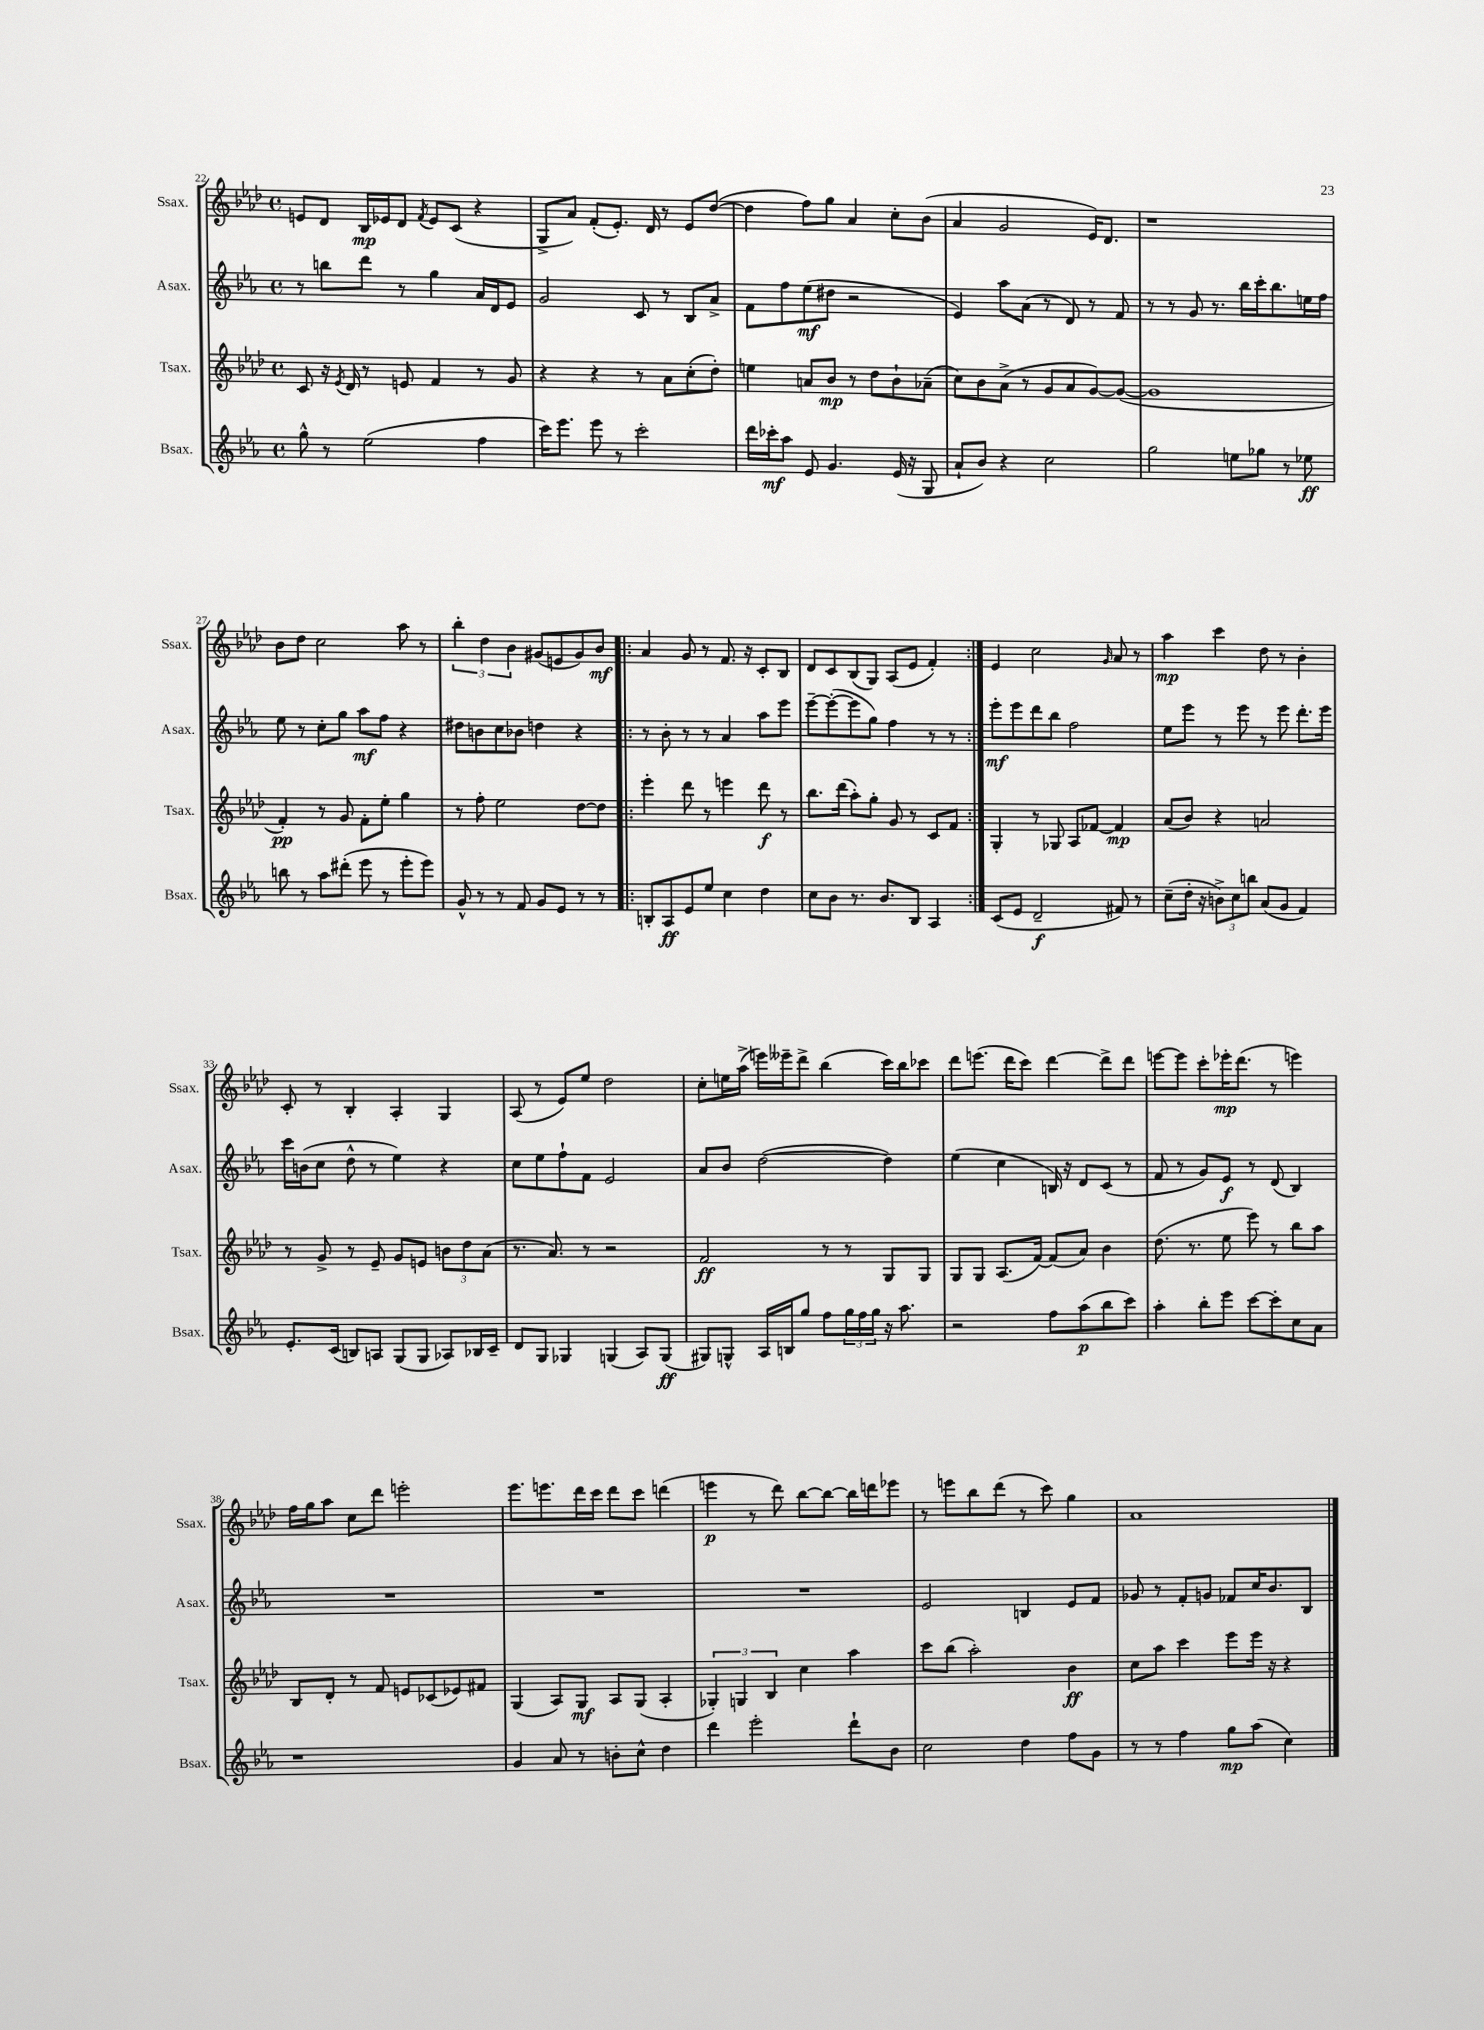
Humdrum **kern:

**kern	**dynam	**kern	**dynam	**kern	**dynam	**kern	**dynam
*part4	*part4	*part3	*part3	*part2	*part2	*part1	*part1
*staff4	*staff4	*staff3	*staff3	*staff2	*staff2	*staff1	*staff1
*I"Bsax.	*	*I"Tsax.	*	*I"Asax.	*	*I"Ssax.	*
*I'Bsax.	*	*I'Tsax.	*	*I'Asax.	*	*I'Ssax.	*
*clefG2	*	*clefG2	*	*clefG2	*	*clefG2	*
*k[b-e-a-]	*	*k[b-e-a-d-]	*	*k[b-e-a-]	*	*k[b-e-a-d-]	*
*M4/4	*	*M4/4	*	*M4/4	*	*M4/4	*
*met(c)	*	*met(c)	*	*met(c)	*	*met(c)	*
=22	=22	=22	=22	=22	=22	=22	=22
8gg^^\	.	8c/	.	8r	.	8en/L	.
8r	.	16r	.	8bbn\L	.	8d-/J	.
.	.	8qe-/	.	.	.	.	.
.	.	16d-/	.	.	.	.	.
(2ee-\	.	8r	.	8ddd\J	.	16B-/LL	mp
.	.	.	.	.	.	16e-X/J	.
.	.	8en/	.	8r	.	8d-/J	.
.	.	.	.	.	.	8qf/	.
.	.	4f/	.	4gg\	.	8e-/L	.
.	.	.	.	.	.	(8c/J	.
4ff\	.	8r	.	16a-/LL	.	4r	.
.	.	.	.	16d/J	.	.	.
.	.	8g/	.	8e-/J	.	.	.
=23	=23	=23	=23	=23	=23	=23	=23
16ccc\KL)	.	4r	.	2g/	.	8G^/L	.
8.eee-\J	.	.	.	.	.	.	.
.	.	.	.	.	.	8a-/J)	.
8eee-\	.	4r	.	.	.	(8f'/L	.
8r	.	.	.	.	.	8.e-'/J)	.
2ccc'\	.	8r	.	8c/	.	.	.
.	.	.	.	.	.	16d-/	.
.	.	8a-\L	.	8r	.	8r	.
.	.	(8cc'\	.	8B-/L	.	8e-/L	.
.	.	8dd-'\J)	.	8a-^/J	.	([8dd-/J	.
=24	=24	=24	=24	=24	=24	=24	=24
16ddd\LL	.	4een\	.	8f\L	.	4dd-\]	.
16ccc-X'\J	mf	.	.	.	.	.	.
8aa-\J	.	.	.	8ff\	.	.	.
8e-/	.	8an/L	.	(8ee-\	mf	8ff\L)	.
4.g/	.	8b-/J	mp	8dd#X\J	.	8gg\J	.
.	.	8r	.	2r	.	4a-/	.
.	.	8dd-\L	.	.	.	.	.
(16e-/	.	8b-`\	.	.	.	8cc'\L	.
16r	.	.	.	.	.	.	.
8G/	.	(8a-X~\J	.	.	.	(8b-\J	.
=25	=25	=25	=25	=25	=25	=25	=25
8a-`/L	.	8cc\L)	.	4e-/)	.	4a-/	.
8b-/J)	.	8b-\	.	.	.	.	.
4r	.	(8a-^\J	.	8aa-\L	.	2g/	.
.	.	8r	.	(8a-\J	.	.	.
2cc\	.	8g/L	.	8r	.	.	.
.	.	8a-/	.	8d/)	.	.	.
.	.	[8g/)	.	8r	.	16e-/KL)	.
.	.	.	.	.	.	8.d-/J	.
.	.	(8g/J_	.	8f/	.	.	.
=26	=26	=26	=26	=26	=26	=26	=26
2gg\	.	1g]	.	8r	.	1r	.
.	.	.	.	8r	.	.	.
.	.	.	.	8g/	.	.	.
.	.	.	.	8.r	.	.	.
8een\L	.	.	.	.	.	.	.
.	.	.	.	16bb-\LL	.	.	.
8gg-X\J	.	.	.	16ccc'\J	.	.	.
.	.	.	.	8.bb-\	.	.	.
8r	.	.	.	.	.	.	.
8ee-X\	ff	.	.	16een\L	.	.	.
.	.	.	.	16ff\JJ	.	.	.
!!LO:LB:g=z
=27	=27	=27	=27	=27	=27	=27	=27
8bbn\	.	4f'/)	pp	8ee-\	.	8b-\L	.
8r	.	.	.	8r	.	8dd-\J	.
8aa-\L	.	8r	.	8cc'\L	.	2cc\	.
(8ddd#X'\J	.	8g/	.	8gg\J	.	.	.
8eee-\	.	8f'\L	.	8aa-\L	mf	.	.
8r	.	8ee-'\J	.	8ff\J	.	.	.
8eee-'\L	.	4gg\	.	4r	.	8aa-\	.
8eee-\J)	.	.	.	.	.	8r	.
=28	=28	=28	=28	=28	=28	=28	=28
8g^^/	.	8r	.	8dd#X\L	.	6bb-'\	.
8r	.	8ff'\	.	8bn\	.	.	.
.	.	.	.	.	.	6dd-\	.
8r	.	2ee-\	.	8cc\	.	.	.
.	.	.	.	.	.	6b-\	.
8f/	.	.	.	8b-X\J	.	.	.
8g/L	.	.	.	4ddn\	.	(8g#X/L	.
8e-/J	.	.	.	.	.	8en/	.
8r	.	[8dd-\L	.	4r	.	8g#/)	.
8r	.	8dd-\J]	.	.	.	8b-/J	mf
=29!|:	=29!|:	=29!|:	=29!|:	=29!|:	=29!|:	=29!|:	=29!|:
8Bn'/L	.	4eee-'\	.	8r	.	4a-/	.
8A-/	ff	.	.	8b-'\	.	.	.
8e-/	.	8ddd-\	.	8r	.	8g/	.
8ee-/J	.	8r	.	8r	.	8r	.
4cc\	.	4eeen\	.	4a-/	.	8.f/	.
.	.	.	.	.	.	16r	.
4dd\	.	8ddd-\	f	8aa-\L	.	8c'/L	.
.	.	8r	.	8eee-\J	.	8B-/J	.
=30	=30	=30	=30	=30	=30	=30	=30
8cc\L	.	8.bb-\L	.	[8eee-~\L	.	8d-/L	.
8b-\J	.	.	.	(8eee-'\_	.	8c/	.
.	.	(16ddd-\Jk	.	.	.	.	.
8.r	.	8aa-'\L)	.	8eee-\]	.	(8B-/	.
.	.	8gg'\J	.	8gg\J)	.	8G/J)	.
8.b-/L	.	.	.	.	.	.	.
.	.	8g/	.	4ff\	.	(8A-/L	.
8B-/J	.	8r	.	.	.	8e-/J	.
4A-/	.	8c/L	.	8r	.	4f'/)	.
.	.	8f/J	.	8r	.	.	.
=31:|!	=31:|!	=31:|!	=31:|!	=31:|!	=31:|!	=31:|!	=31:|!
(8c/L	.	4G'/	.	8eee-'\L	mf	4e-/	.
8e-/J	.	.	.	8eee-\	.	.	.
2d~/	f	8r	.	8ddd\	.	2cc\	.
.	.	8G-X/	.	8bb-\J	.	.	.
.	.	8A-/L	.	2ff\	.	.	.
.	.	[8f-X/J	.	.	.	.	.
.	.	.	.	.	.	16qqg/	.
8f#X/)	.	4f-/]	mp	.	.	8a-/	.
8r	.	.	.	.	.	8r	.
=32	=32	=32	=32	=32	=32	=32	=32
(8cc~\L	.	(8a-/L	.	8ee-\L	.	4aa-\	mp
16dd'\Jk	.	8b-/J)	.	8eee-\J	.	.	.
16r	.	.	.	.	.	.	.
12bn^\L)	.	4r	.	8r	.	4ccc\	.
12cc\	.	.	.	.	.	.	.
.	.	.	.	8eee-\	.	.	.
12bbn\J	.	.	.	.	.	.	.
(8a-/L	.	2an/	.	8r	.	8dd-\	.
8g/J	.	.	.	8eee-\	.	8r	.
4f/)	.	.	.	8.ddd'\L	.	4b-'\	.
.	.	.	.	16eee-\Jk	.	.	.
!!LO:LB:g=z
=33	=33	=33	=33	=33	=33	=33	=33
8.e-'/L	.	8r	.	16ccc\LL	.	8c'/	.
.	.	.	.	(16bn\J	.	.	.
.	.	8g^/	.	8cc\J	.	8r	.
(16c/Jk	.	.	.	.	.	.	.
8Bn/L)	.	8r	.	8dd^^\	.	4B-'/	.
8An/J	.	8e-~/	.	8r	.	.	.
(8G/L	.	8g/L	.	4ee-\)	.	4A-'/	.
8G/J	.	8en/J	.	.	.	.	.
8A-X/L)	.	12bn\L	.	4r	.	4G/	.
.	.	12dd-\	.	.	.	.	.
16B-X/L	.	.	.	.	.	.	.
.	.	(12a-\J	.	.	.	.	.
16c~/JJ	.	.	.	.	.	.	.
=34	=34	=34	=34	=34	=34	=34	=34
8d/L	.	8.r	.	8cc\L	.	(8A-/	.
8G/J	.	.	.	8ee-\	.	8r	.
.	.	8.a-/)	.	.	.	.	.
4G-X/	.	.	.	8ff`\	.	8e-/L)	.
.	.	8r	.	8f\J	.	8ee-/J	.
(4Gn/	.	2r	.	2e-/	.	2dd-\	.
8A-/L)	.	.	.	.	.	.	.
(8G/J	ff	.	.	.	.	.	.
=35	=35	=35	=35	=35	=35	=35	=35
8G#X/L)	.	2f/	ff	8a-/L	.	8cc'\L	.
8Gn^^/J	.	.	.	8b-/J	.	16een\L	.
.	.	.	.	.	.	(16aa-^\JJ	.
16A-/LL	.	.	.	([2dd\	.	16eeen\LL)	.
16Bn/J	.	.	.	.	.	16eee--X~\J	.
8gg/J	.	.	.	.	.	8ddd-^\J	.
8ff\L	.	8r	.	.	.	(4bb-\	.
24gg\L	.	8r	.	.	.	.	.
24ff\	.	.	.	.	.	.	.
24gg\JJ	.	.	.	.	.	.	.
16r	.	8G/L	.	4dd\])	.	16ccc\LL)	.
8.aa-\	.	.	.	.	.	16bb-\J	.
.	.	8G/J	.	.	.	8ccc-X\J	.
=36	=36	=36	=36	=36	=36	=36	=36
2r	.	8G/L	.	(4ee-\	.	8ddd-\L	.
.	.	8G/J	.	.	.	(8.eeen\J	.
.	.	(8.A-/L	.	4cc\	.	.	.
.	.	.	.	.	.	16ddd-\KL	.
.	.	.	.	.	.	8ccc\J)	.
.	.	[16f/Jk)	.	.	.	.	.
8ff\L	.	(8f/L]	.	16Bn/)	.	[4ddd-\	.
.	.	.	.	16r	.	.	.
(8aa-\	p	8a-/J)	.	8d/L	.	.	.
8bb-\	.	4b-\	.	(8c/J	.	8ddd-^\L]	.
8ccc\J)	.	.	.	8r	.	8ddd-\J	.
=37	=37	=37	=37	=37	=37	=37	=37
4aa-'\	.	(8.dd-\	.	8f/	.	[8eeen\L	.
.	.	.	.	8r	.	8eee\J]	.
.	.	8.r	.	.	.	.	.
8bb-'\L	.	.	.	8g/L)	.	8ccc'\L	.
8eee-\J	.	8ee-\	.	8e-/J	f	16eee-X'\K	mp
.	.	.	.	.	.	(8.ddd-\J	.
[8ccc\L	.	8eee-\)	.	8r	.	.	.
8ccc'\]	.	8r	.	(8d/	.	8r	.
8cc\	.	8bb-\L	.	4B-/)	.	4eeen\)	.
8a-\J	.	8aa-\J	.	.	.	.	.
!!LO:LB:g=z
=38	=38	=38	=38	=38	=38	=38	=38
1r	.	8B-/L	.	1r	.	16ff\LL	.
.	.	.	.	.	.	16gg\J	.
.	.	8d-'/J	.	.	.	8aa-\J	.
.	.	8r	.	.	.	8cc\L	.
.	.	8f/	.	.	.	8ddd-\J	.
.	.	8en/L	.	.	.	2eeen'\	.
.	.	(8c-X/	.	.	.	.	.
.	.	8e-X/)	.	.	.	.	.
.	.	8f#X/J	.	.	.	.	.
=39	=39	=39	=39	=39	=39	=39	=39
4g/	.	(4G/	.	1r	.	8.eee-\L	.
.	.	.	.	.	.	8.eeen\	.
8a-/	.	8A-/L)	.	.	.	.	.
8r	.	8G/J	mf	.	.	16ddd-\L	.
.	.	.	.	.	.	16ccc\JJ	.
8bn'\L	.	8A-/L	.	.	.	8ddd-\L	.
8cc^^\J	.	(8G/J	.	.	.	8ccc\J	.
4dd\	.	4A-'/	.	.	.	(4dddn\	.
=40	=40	=40	=40	=40	=40	=40	=40
4ddd\	.	6G-X'/)	.	1r	.	4eeen\	p
.	.	6Gn/	.	.	.	.	.
2eee-'\	.	.	.	.	.	8r	.
.	.	6B-/	.	.	.	.	.
.	.	.	.	.	.	8ddd-\)	.
.	.	4cc\	.	.	.	[8bb-\L	.
.	.	.	.	.	.	8bb-\J_	.
8ddd`\L	.	4aa-\	.	.	.	16bb-\LL]	.
.	.	.	.	.	.	16dddn\J	.
8b-\J	.	.	.	.	.	8eee-X\J	.
=41	=41	=41	=41	=41	=41	=41	=41
2cc\	.	8ccc\L	.	2e-/	.	8r	.
.	.	(8bb-\J	.	.	.	8eeen\L	.
.	.	2aa-'\)	.	.	.	8bb-\	.
.	.	.	.	.	.	(8ddd-\J	.
4dd\	.	.	.	4Bn/	.	8r	.
.	.	.	.	.	.	8ccc\)	.
8ff\L	.	4b-\	ff	8e-/L	.	4gg\	.
8g\J	.	.	.	8f/J	.	.	.
=42	=42	=42	=42	=42	=42	=42	=42
8r	.	8cc\L	.	8g-X/	.	1a-	.
8r	.	8aa-\J	.	8r	.	.	.
4ff\	.	4ccc\	.	8f'/L	.	.	.
.	.	.	.	8gn/J	.	.	.
8gg\L	mp	8eee-\L	.	8f-X/L	.	.	.
(8aa-\J	.	16eee-\Jk	.	16cc/K	.	.	.
.	.	16r	.	8.b-/	.	.	.
4cc\)	.	4r	.	.	.	.	.
.	.	.	.	8B-/J	.	.	.
==	==	==	==	==	==	==	==
*-	*-	*-	*-	*-	*-	*-	*-
